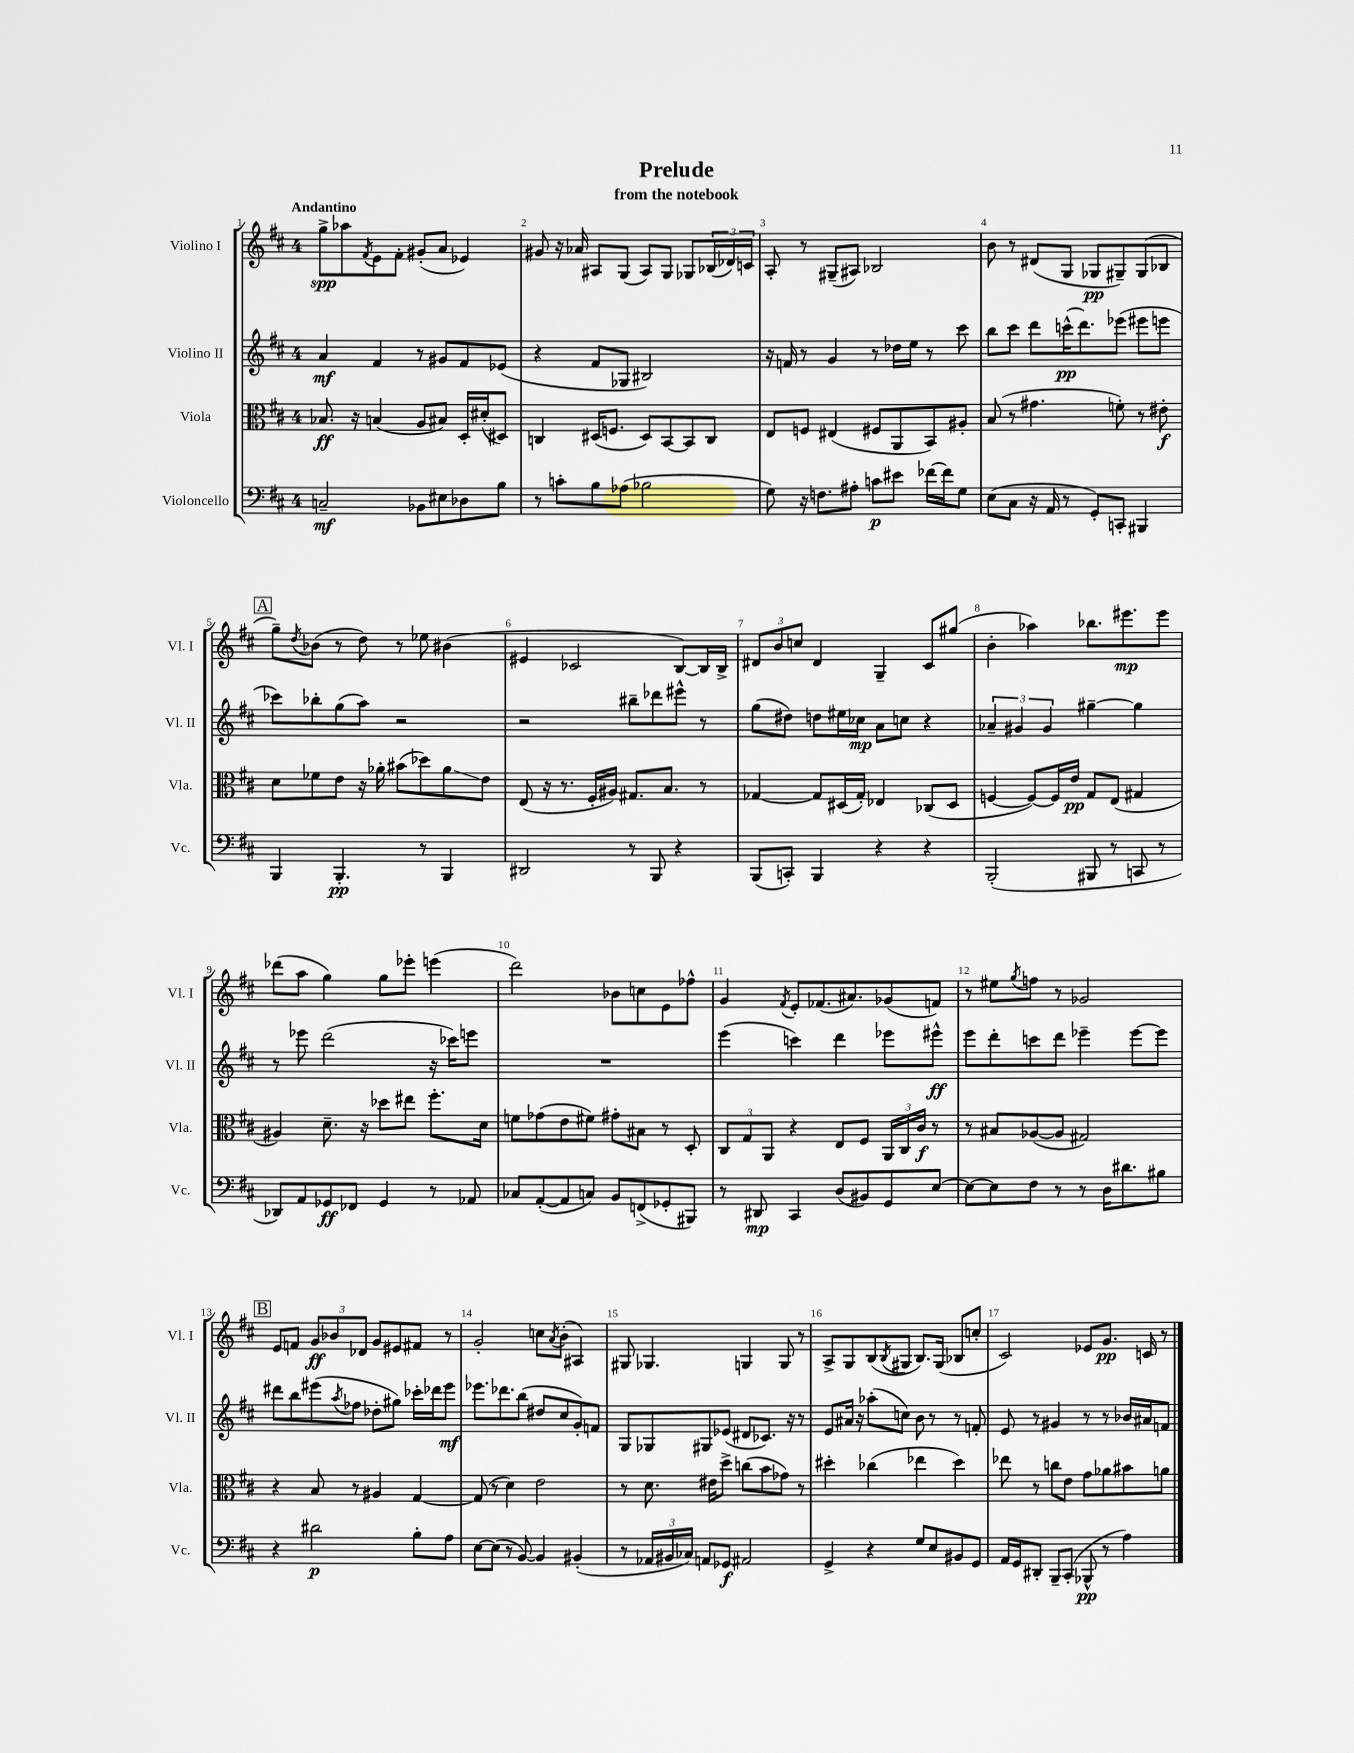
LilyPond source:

\header { title = "Prelude" subtitle = "from the notebook" }
<<
\new StaffGroup <<
\new Staff = "s0" \with { instrumentName = "Violino I" shortInstrumentName = "Vl. I" } {
    \clef treble \key d \major \once \override Staff.TimeSignature.style = #'single-digit \time 4/4 \tempo "Andantino"
    g''8->\spp aes''8 \acciaccatura { fis'8 } e'8 fis'8-. gis'8-.( a'8 ees'4) |
    gis'8 r16 aes'16 ais8 g8( ais8) g8 ges8 \tuplet 3/2 { bes16( des'16) c'16 } |
    a8-. r8 gis8--( ais8) bes2 |
    b'8 r8 dis'8( g8 ges8\pp gis8--) gis8( bes8 |
    \mark \markup { \box "A" } g''8--) \acciaccatura { d''8 } bes'8( r8 d''8) r8 ees''8 bis'4( |
    eis'4 ces'2 b8~) b16 b16-> |
    \tuplet 3/2 { dis'8 b'8 c''8 } dis'4 g4-- cis'8 gis''8( |
    b'4-. aes''4) bes''8. eis'''8.\mp eis'''8 |
    des'''8( a''8 g''4) g''8 ees'''8-. e'''4( |
    d'''2) bes'8 c''8 e'8 fes''8-^ |
    g'4 \acciaccatura { fis'8 } e'8-. fes'8.( ais'8.) ges'8( f'8) |
    r8 eis''8 \acciaccatura { g''8 } f''8 r8 ges'2 |
    \mark \markup { \box "B" } e'8 f'8 \tuplet 3/2 { g'8\ff bes'8 des'8 } g'8 eis'8 fis'8 r8 |
    g'2-. c''8 \acciaccatura { a'8 } b'8-.( ais4) |
    gis8 ges4. g4 g8 r8 |
    a8-> g8 b8( \acciaccatura { b8 } gis8 b8.) gis16( bes8 c''8-. |
    cis'2) ees'8 g'8.\pp c'16 r8 \bar "|." |
}
\new Staff = "s1" \with { instrumentName = "Violino II" shortInstrumentName = "Vl. II" } {
    \clef treble \key d \major \once \override Staff.TimeSignature.style = #'single-digit \time 4/4
    a'4\mf fis'4 r8 gis'8 fis'8 ees'8( |
    r4 fis'8 ges8 bis2) |
    r16 f'16 r8 g'4 r8 des''16 e''16 r8 cis'''8 |
    b''8 cis'''8 d'''8 c'''16-^\pp( d'''8.) ees'''8( eis'''8 e'''8 |
    \mark \markup { \box "A" } ces'''8) bes''8-. g''8( a''8) r2 |
    r2 bis''8-- des'''8 eis'''8-^ r8 |
    g''8( dis''8) d''8 eis''16 ces''16\mp a'8 c''8 r4 |
    \tuplet 3/2 { aes'4-- gis'4 gis'4 } gis''4~-- gis''4 |
    r8 ees'''8 d'''2( r16 ces'''16) e'''8 |
    R1 |
    e'''4( c'''4) d'''4 ees'''8 eis'''8-^\ff |
    e'''8 d'''8-. c'''8 d'''8 ees'''4-- ees'''8~ ees'''8 |
    \mark \markup { \box "B" } dis'''8 b''8 eis'''8( \acciaccatura { a''8 } fes''8 des''8-. gis''8) ces'''16-. des'''16 eis'''8\mf |
    ees'''8. des'''8. b''8( dis''8 cis''8 g'8-.) f'8 |
    g8 ges8 gis8 ees'8( dis'8 ces'8.) r16 r8 |
    e'8 ais'16 r16 aes''8-.( c''8) b'8 r8 r8 f'8-. |
    e'8 r8 gis'4 r8 r8 bes'16 ais'16 f'8 \bar "|." |
}
\new Staff = "s2" \with { instrumentName = "Viola" shortInstrumentName = "Vla." } {
    \clef alto \key d \major \once \override Staff.TimeSignature.style = #'single-digit \time 4/4
    bes8.\ff r16 b4( a8 bis8) d16-. dis'16-.( dis8) |
    c4 dis16( f8. dis8) b,8~ b,8 c8 |
    e8 f8 eis4( fis8 a,8 b,8) ais8-. |
    b8( r8 gis'4. f'8-.) r8 eis'8-.\f |
    \mark \markup { \box "A" } d'8 fes'8 e'8 r16 aes'16-. bis'8( des''8) aes'8\glissando e'8 |
    e8( r16 r8. fis16-. ais16) gis8. b8. r8 |
    ges4~ ges8 dis16( ges16-.) ees4 ces8( dis8 |
    f4~ f8~) f16 e'16\pp g8 e8( gis4 |
    ais4) d'8.-- r16 des''8 eis''8 fis''8.-. d'16 |
    f'8 ges'8( e'8 fis'8) gis'8-. bis8 r8 d8-. |
    \tuplet 3/2 { cis8 g8 a,8 } r4 e8 fis8 \tuplet 3/2 { a,16 cis16 cis'16\f } r8 |
    r8 bis8 aes8~( aes8 gis2) |
    \mark \markup { \box "B" } r4 b8 r8 ais4 g4~ |
    g8( r8 d'4) e'2 |
    r8 d'8. eis'16 d''8-> c''8( b'8 ges'8) r8 |
    dis''4-. ces''4( ees''4 dis''4) |
    ees''8 r8 c''8 e'8 g'8 aes'8 bis'8 a'8 \bar "|." |
}
\new Staff = "s3" \with { instrumentName = "Violoncello" shortInstrumentName = "Vc." } {
    \clef bass \key d \major \once \override Staff.TimeSignature.style = #'single-digit \time 4/4
    c2--\mf bes,8 eis8 des8 b8 |
    r8 c'8-. b8 aes8( bes2 |
    g8) r16 f8. ais8-. c'8\p eis'8 fes'16~ fes'16 g8 |
    e8( cis8 r16 a,16 r8 g,8-.) c,8-. bis,,4 |
    \mark \markup { \box "A" } b,,4 b,,4.-.\pp r8 b,,4 |
    dis,2 r8 b,,8 r4 |
    b,,8( c,8-.) b,,4 r4 r4 |
    b,,2-.( bis,,8 r8 c,8 r8 |
    des,8) a,8 ges,8\ff fes,8 ges,4 r8 aes,8 |
    ces8 a,8~-.( a,8 c8) b,8 f,8->( ges,8-. bis,,8) |
    r8 dis,8\mp cis,4 d8( bis,8) g,8 e8~ |
    e8~ e8 fis8 r8 r8 d16 dis'8. bis8 |
    \mark \markup { \box "B" } r4 dis'2\p b8-. a8 |
    e8~ e8( r8 b,8~) b,4 bis,4-.( |
    r8 \tuplet 3/2 { aes,16 bis,16 ces16) } a,8 ges,8\f ais,2 |
    g,4-> r4 g8 e8 bis,8 g,8 |
    a,16 g,16 dis,8-. b,,8-- cis,8-.( bes,,8-^\pp r8 a4) \bar "|." |
}
>>
>>
\layout { \context { \Score \override BarNumber.break-visibility = ##(#f #t #t) barNumberVisibility = #all-bar-numbers-visible } }
